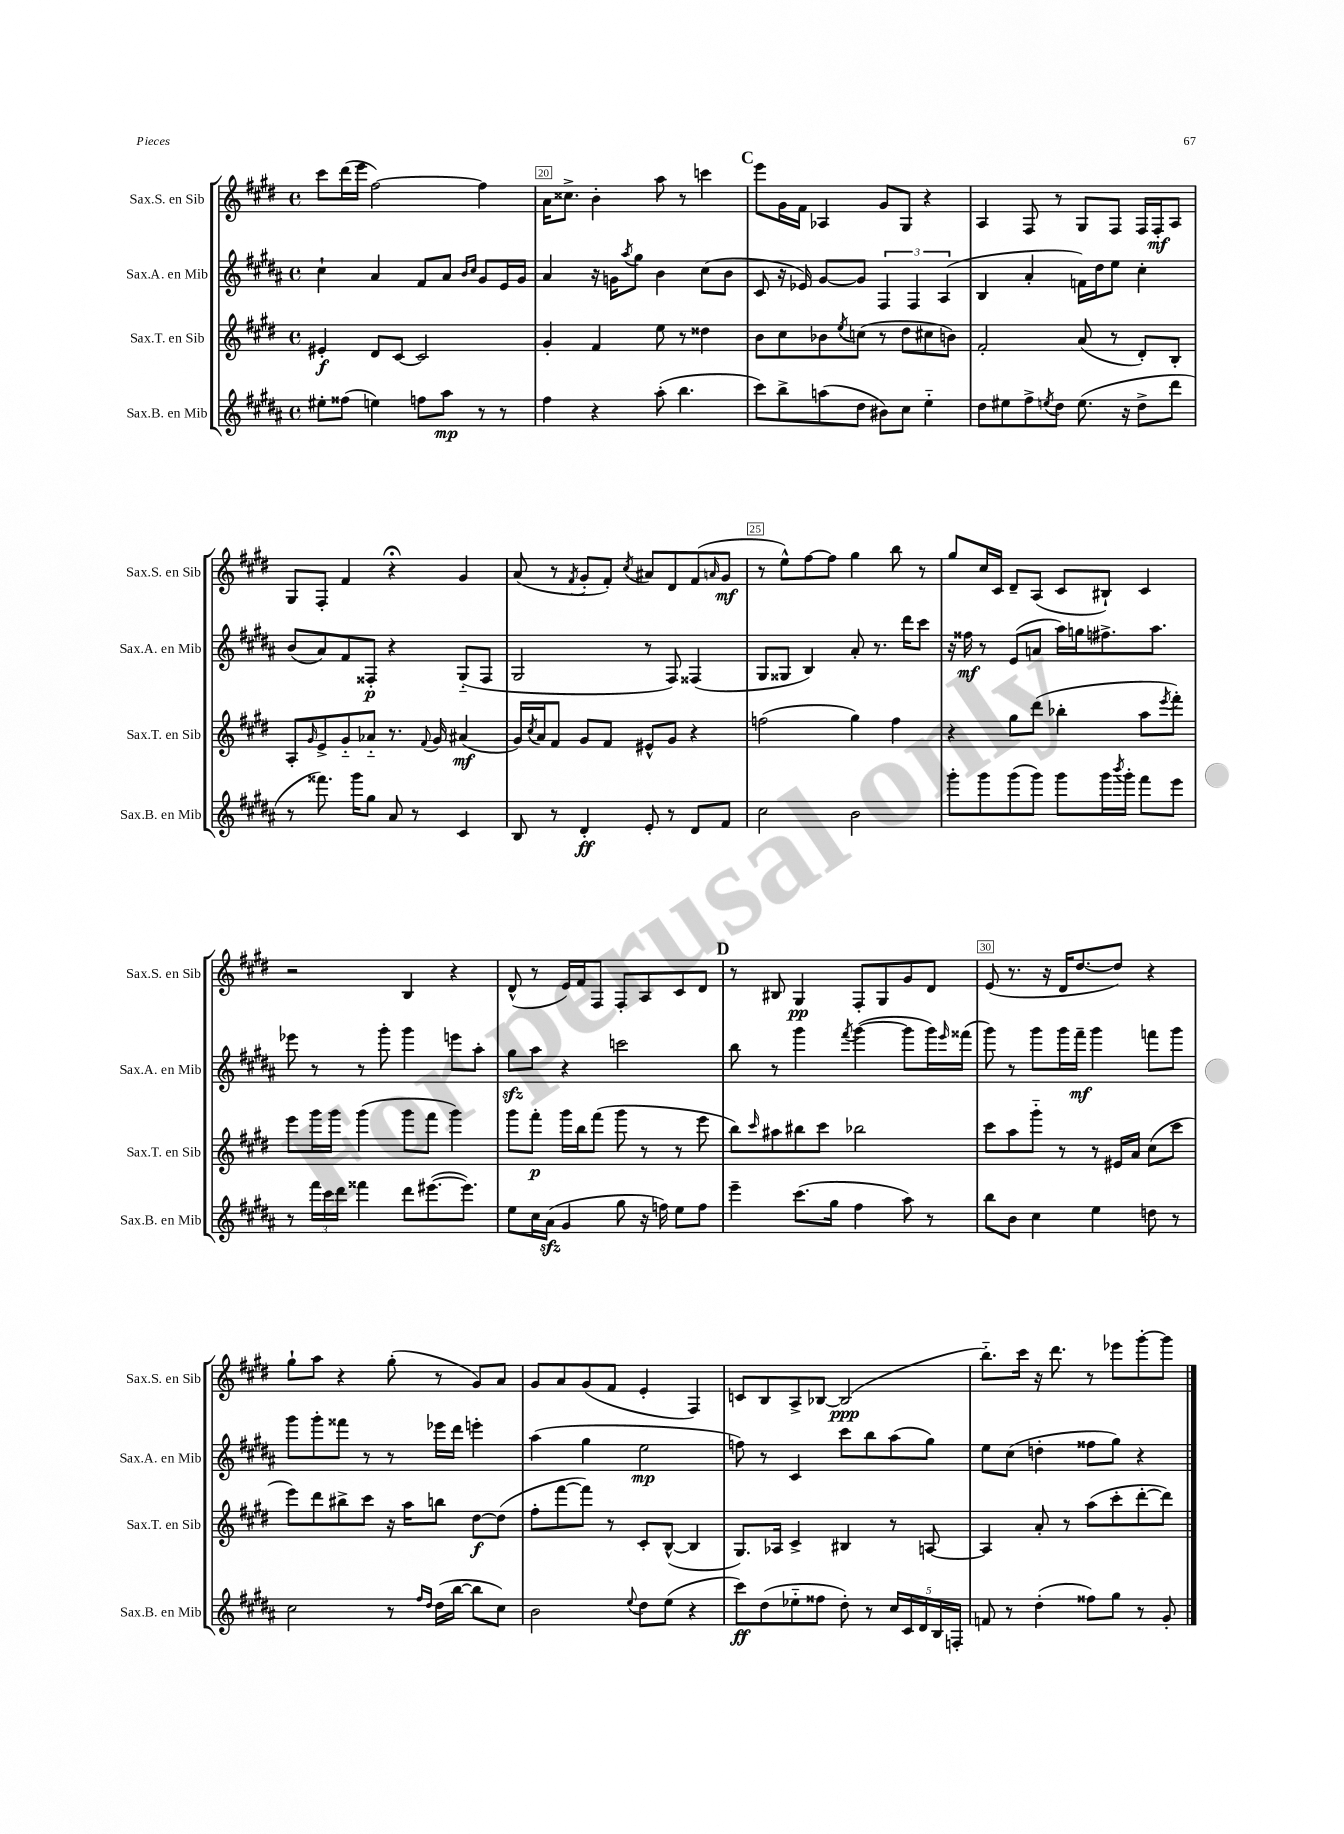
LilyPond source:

<<
\new StaffGroup <<
\new Staff = "s0" \with { instrumentName = "Sax.S. en Sib" shortInstrumentName = "Sax.S. en Sib" } {
    \clef treble \key e \major \defaultTimeSignature \time 4/4
    cis'''8 dis'''16( e'''16 fis''2~) fis''4 |
    a'16 cisis''8.-> b'4-. a''8 r8 c'''4 |
    \mark \markup { \bold "C" } e'''8 gis'16 fis'16 aes4 gis'8 gis8 r4 |
    a4 fis8 r8 gis8 fis8 fis16 fis16-.\mf a8 |
    gis8 fis8-. fis'4 r4\fermata gis'4 |
    a'8( r8 \acciaccatura { fis'8 } gis'8-. fis'8-.) \acciaccatura { cis''8 } ais'8 dis'8 fis'8( \grace { a'16 } gis'8\mf |
    r8 e''8-^) fis''8~ fis''8 gis''4 b''8 r8 |
    gis''8 cis''16 cis'16 dis'8-- a8( cis'8 bis8-!) cis'4 |
    r2 b4 r4 |
    dis'8-^( r8 e'16) fis'16 fis8 fis8-. a8 cis'8 dis'8 |
    \mark \markup { \bold "D" } r8 bis8 gis4\pp fis8-. gis8 gis'8 dis'8 |
    e'8( r8. r16 dis'16 dis''8.~ dis''8) r4 |
    gis''8-! a''8 r4 gis''8-.( r8 gis'8) a'8 |
    gis'8 a'8 gis'8( fis'8 e'4-. fis4) |
    c'8 b8 a8-> bes8~ bes2\ppp( |
    b''8.-_) cis'''16 r16 dis'''8. r8 ees'''8 gis'''8~-. gis'''8 \bar "|." |
}
\new Staff = "s1" \with { instrumentName = "Sax.A. en Mib" shortInstrumentName = "Sax.A. en Mib" } {
    \clef treble \key b \major \defaultTimeSignature \time 4/4
    cis''4-! ais'4 fis'8 ais'8 \grace { b'16 cis''16 } gis'8 e'16 gis'16 |
    ais'4 r16 g'16 \acciaccatura { ais''8 } gis''8 b'4 cis''8( b'8 |
    \mark \markup { \bold "C" } cis'8 r16 ees'16) gis'8~ gis'8 \tuplet 3/2 { fis4 fis4 ais4( } |
    b4 ais'4-. f'16) dis''16 e''8 cis''4-. |
    b'8( ais'8) fis'8 fisis8-.\p r4 gis8-_( fisis8 |
    gis2 r8 fis8) fisis4( |
    gis8 gisis8 b4) ais'8-. r8. dis'''16 cis'''8 |
    r16 fisis''16\mf r8 e'8( a'8 ais''16) g''16 fis''8.-> ais''8. |
    ees'''8 r8 r8 gis'''8-. gis'''4 e'''8 ais''8-. |
    gis''8\sfz ais''8 r4 c'''2 |
    \mark \markup { \bold "D" } b''8 r8 gis'''4 \acciaccatura { fis'''8 } gis'''4~( gis'''8 gis'''16) \grace { e'''16 } fisis'''16( |
    gis'''8) r8 gis'''8 gis'''16 fis'''16--\mf gis'''4 f'''8 gis'''8 |
    gis'''8 gis'''8-. fisis'''8 r8 r8 ees'''16 dis'''16 e'''4-. |
    ais''4( gis''4 e''2\mp |
    f''8) r8 cis'4 cis'''8 b''8 ais''8( gis''8) |
    e''8 cis''8( d''4-. fisis''8 gis''8) r4 \bar "|." |
}
\new Staff = "s2" \with { instrumentName = "Sax.T. en Sib" shortInstrumentName = "Sax.T. en Sib" } {
    \clef treble \key e \major \defaultTimeSignature \time 4/4
    eis'4-.\f dis'8 cis'8~ cis'2 |
    gis'4-. fis'4 e''8 r8 disis''4 |
    \mark \markup { \bold "C" } b'8 cis''8 bes'8 \acciaccatura { e''8 } c''8( r8 dis''8 cis''8 b'8) |
    fis'2-. a'8( r8 dis'8-.) b8-. |
    a8-. \grace { gis'16 } e'8-> gis'8-_ aes'8-_ r8. \appoggiatura { fis'8 } gis'16 ais'4\mf( |
    gis'16) \acciaccatura { cis''8 } a'16 fis'8 gis'8 fis'8 eis'8-^ gis'8 r4 |
    f''2( gis''4) f''4 |
    r4 gis''8 dis'''8( bes''4-. a''8 \acciaccatura { e'''8 } fis'''8-.) |
    e'''8 gis'''16 gis'''16 gis'''4( gis'''8 fis'''8 gis'''4) |
    gis'''8 fis'''8-.\p gis'''16 b''16 fis'''8( gis'''8 r8 r8 e'''8 |
    \mark \markup { \bold "D" } b''8) \grace { cis'''16 } ais''8 bis''8 cis'''8 bes''2 |
    cis'''8 a''8 gis'''8-_ r8 r8 eis'16 a'16 cis''8( cis'''8 |
    e'''8) dis'''8 bis''8-> cis'''8 r16 a''16 b''8 dis''8~\f dis''8( |
    fis''8-. fis'''8~ fis'''8) r8 cis'8-. b8~-^( b4 |
    gis8.) aes16 cis'4-> bis4 r8 a8~ |
    a4 a'8-. r8 a''8( cis'''8-. dis'''8~-. dis'''8) \bar "|." |
}
\new Staff = "s3" \with { instrumentName = "Sax.B. en Mib" shortInstrumentName = "Sax.B. en Mib" } {
    \clef treble \key b \major \defaultTimeSignature \time 4/4
    eis''8-. fisis''8( e''4) f''8 ais''8\mp r8 r8 |
    fis''4 r4 ais''8-.( b''4. |
    \mark \markup { \bold "C" } cis'''8) b''8-> a''8( dis''8 bis'8) cis''8 e''4-_ |
    dis''8 eis''8 fis''8-> \acciaccatura { e''8 } dis''8 e''8.( r16 dis''8-> dis'''8 |
    r8 fisis'''8.) gis'''16 gis''8 ais'8 r8 cis'4 |
    b8 r8 dis'4-.\ff e'8-. r8 dis'8 fis'8 |
    cis''2 b'2 |
    gis'''8-. gis'''8 gis'''8( gis'''8) gis'''8 gis'''16 \acciaccatura { b'''8 } gis'''16-. fis'''8 e'''8 |
    r8 \tuplet 3/2 { fis'''16 cis'''16 dis'''16 } fisis'''4 dis'''8 eis'''8.~( eis'''8.) |
    e''8 cis''16 ais'16\sfz( gis'4 gis''8 r16 f''16) e''8 f''8 |
    \mark \markup { \bold "D" } e'''4-- cis'''8.( gis''16 fis''4 ais''8) r8 |
    b''8 b'8 cis''4 e''4 d''8 r8 |
    cis''2 r8 \grace { fis''16 dis''16 } dis''16( b''16~ b''8 cis''8) |
    b'2 \appoggiatura { e''8 } dis''8 e''8( r4 |
    cis'''8\ff) dis''8( ees''8-_ fisis''8 dis''8-.) r8 \tuplet 5/4 { cis''16 cis'16 dis'16 b16 f16-. } |
    f'8 r8 dis''4-.( fisis''8) gis''8 r8 gis'8-. \bar "|." |
}
>>
>>
\layout { \context { \Score currentBarNumber = #19 \override BarNumber.break-visibility = ##(#f #t #t) barNumberVisibility = #(every-nth-bar-number-visible 5) \override BarNumber.stencil = #(make-stencil-boxer 0.1 0.3 ly:text-interface::print) } }
